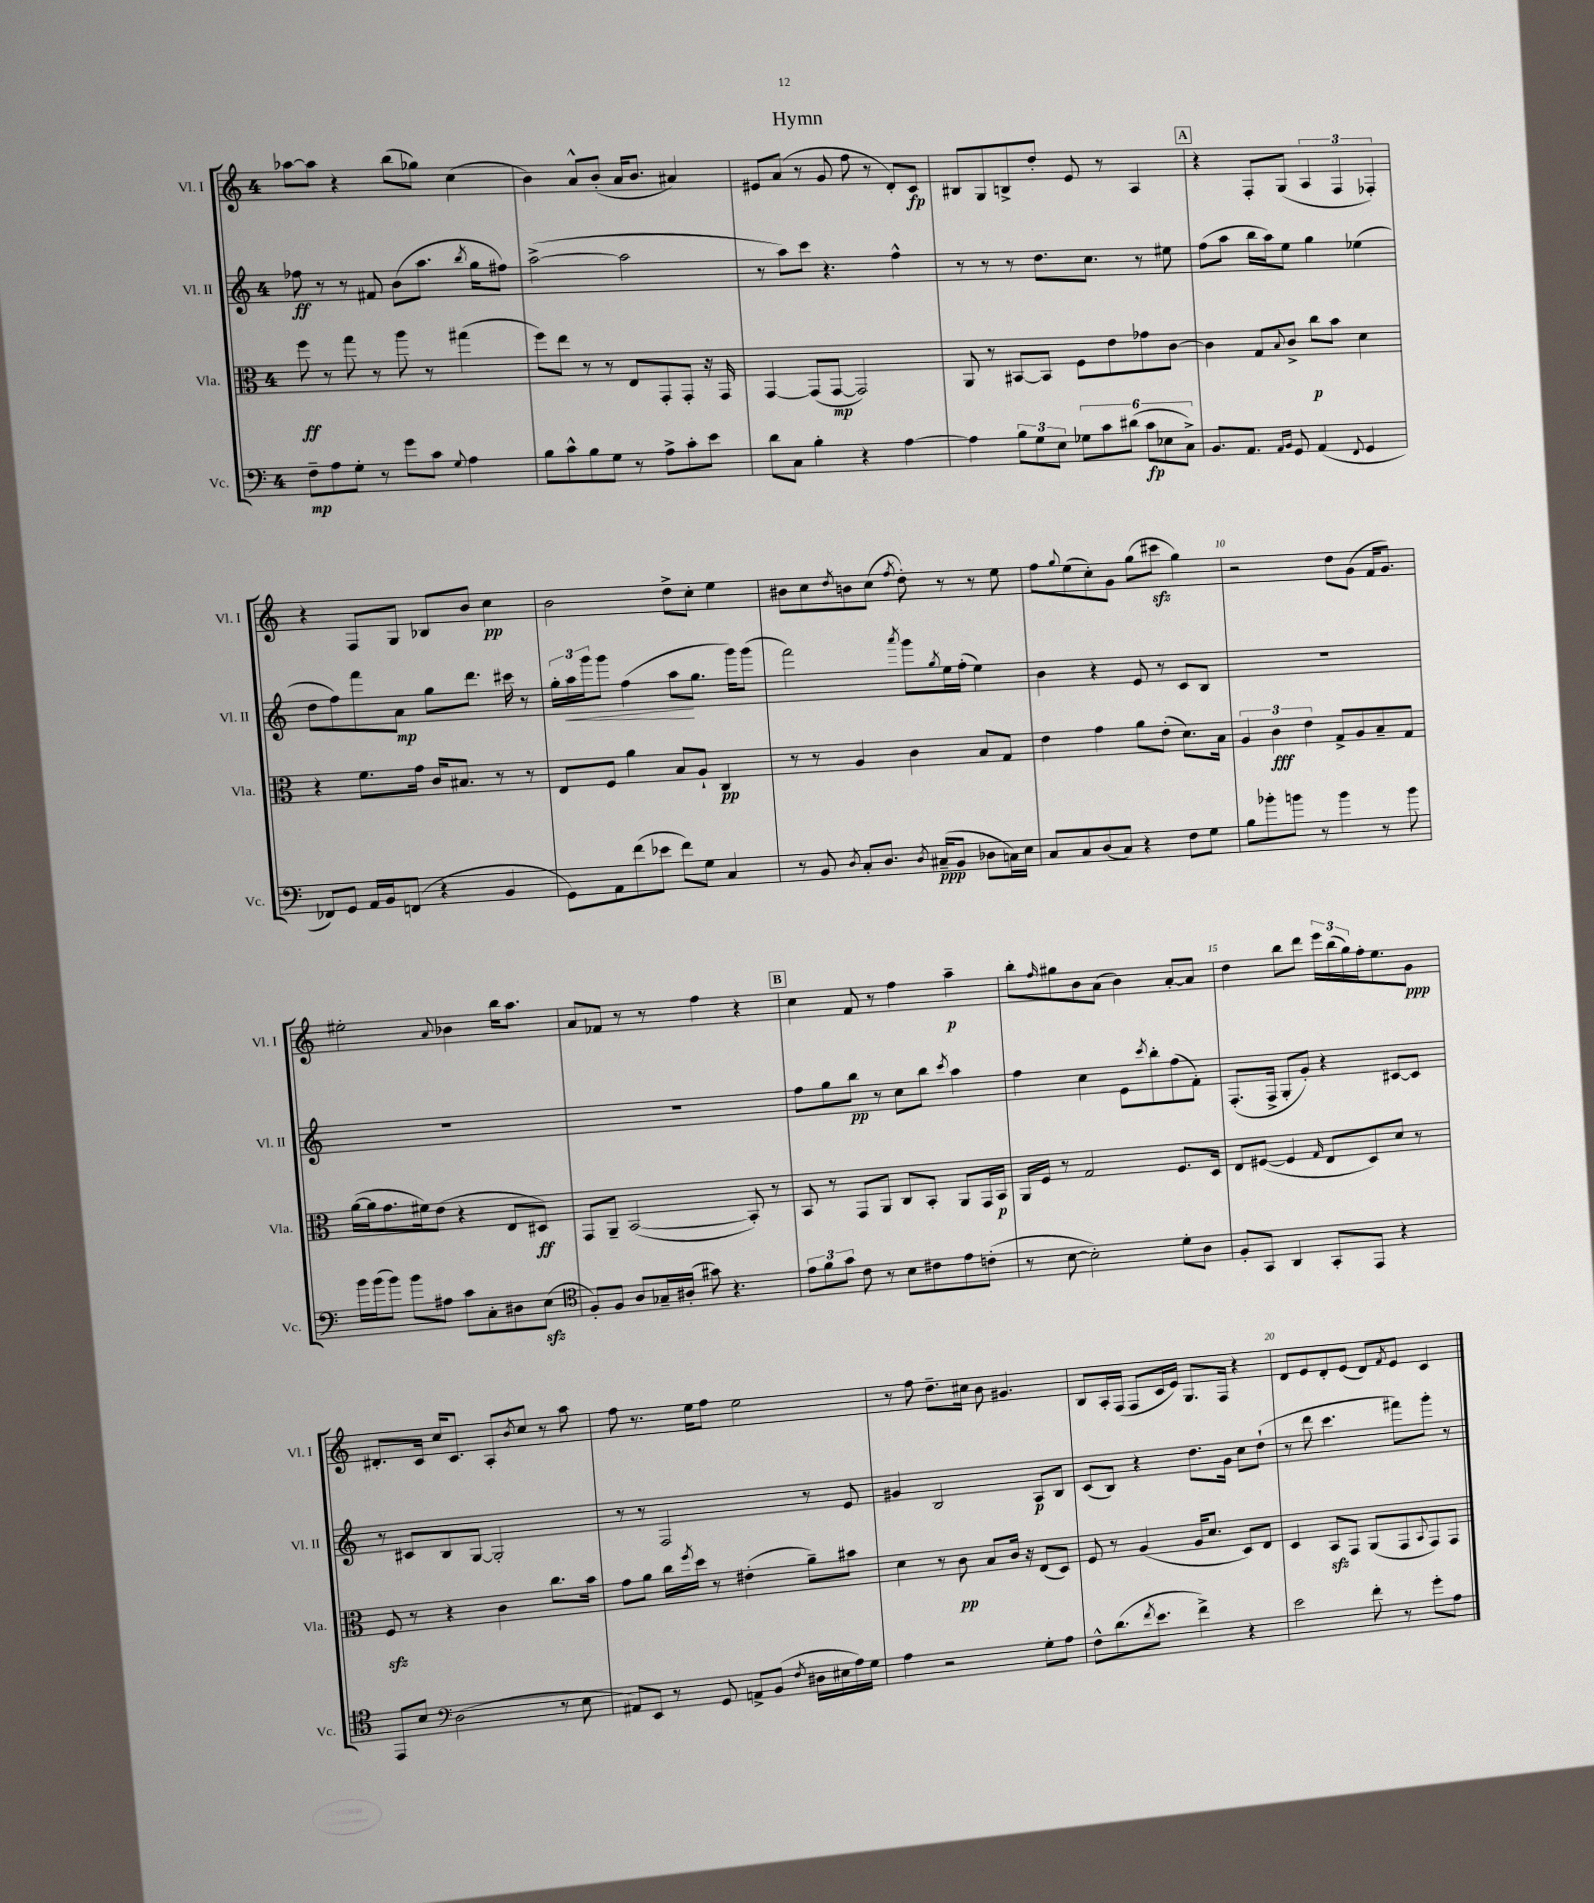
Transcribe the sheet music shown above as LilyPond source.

\header { title = "Hymn" }
<<
\new StaffGroup <<
\new Staff = "s0" \with { instrumentName = "Vl. I" shortInstrumentName = "Vl. I" } {
    \clef treble \key c \major \once \override Staff.TimeSignature.style = #'single-digit \time 4/4
    aes''8~ aes''8 r4 b''8( ges''8) c''4( |
    b'4) a'8-^ b'8-.( a'16 b'8. ais'4) |
    eis'8 a'8( r8 g'8 f''8 r8 d'8-.) c'8\fp |
    bis8 g8 b8-> d''8-. e'8 r8 a4 |
    \mark \markup { \box "A" } r4 f8-. g8( \tuplet 3/2 { a4 f4 fes4-.) } |
    r4 f8 g8 bes8 b'8 c''4\pp |
    b'2 d''8-> c''8-. e''4 |
    bis'8 c''8 \acciaccatura { d''8 } b'8 c''8( \acciaccatura { f''8 } d''8-.) r8 r8 e''8 |
    f''8 \appoggiatura { g''8 } e''8( c''8-.) g'8 g''8( cis'''8\sfz g''4) |
    r2 d''8 g'8( f'16 g'8.) |
    eis''2-. \appoggiatura { a'8 } bes'4 b''16 a''8. |
    a'8 fes'8 r8 r8 f''4 r4 |
    \mark \markup { \box "B" } c''4 f'8 r8 f''4 a''4--\p |
    b''8-. \grace { f''16 } gis''8 b'8 a'8( b'4) a'8~-. a'8 |
    d''4 b''8 d'''8 \tuplet 3/2 { e'''16 b''16( g''16) } f''16-. e''8. g'8\ppp |
    dis'8.-. c'16 c''16 c'8. a8-. \acciaccatura { b'8 } c''8 r8 a''8 |
    f''8 r8. e''16 f''8 e''2 |
    r8 f''8 d''8.-- cis''16 b'8 gis'4. |
    b8 a16-. f16( f8 c'16 e'16) g8. f16 r4 |
    d'8 e'8 d'8-. e'8( d'8) \acciaccatura { f'8 } e'8 c'4 \bar "|." |
}
\new Staff = "s1" \with { instrumentName = "Vl. II" shortInstrumentName = "Vl. II" } {
    \clef treble \key c \major \once \override Staff.TimeSignature.style = #'single-digit \time 4/4
    fes''8\ff r8 r8 fis'8 b'8( a''8. \acciaccatura { b''8 } g''16 fis''8) |
    a''2~->( a''2 |
    r8 a''8) c'''8 r4. f''4-^ |
    r8 r8 r8 d''8. c''8. r8 eis''8 |
    \mark \markup { \box "A" } f''8( a''8 b''16 a''16) e''8 g''4 ees''4( |
    d''8 f''8) f'''8 a'8\mp g''8 d'''8. cis'''16 r8 |
    \tuplet 3/2 { g''16-. a''16\< g'''16 } g'''8 f''4( a''8\! g''8. g'''16) g'''8( |
    f'''2) \acciaccatura { a'''8 } g'''8 \acciaccatura { g''8 } e''16 f''16-.( e''4) |
    b'4 r4 e'8 r8 c'8 b8 |
    R1 |
    R1 |
    R1 |
    \mark \markup { \box "B" } f''8 g''8 b''8\pp r8 c''8 b''8 \acciaccatura { c'''8 } a''4 |
    f''4 c''4 e'8 \acciaccatura { c'''8 } b''8-. f''8( f'8-.) |
    f8.-.( f16-> g8-. g'8-.) r4 cis'8~ cis'8 |
    r8 cis'8 b8 g8~ g2-. |
    r8 r8 f2 r8 e'8 |
    gis'4 b2 a8\p b8 |
    c'8( b8) r4 d''8. g'16 c''8 d''8-!( |
    r8 d'''8 c'''4. fis'''8) g'''8-. r8 \bar "|." |
}
\new Staff = "s2" \with { instrumentName = "Vla." shortInstrumentName = "Vla." } {
    \clef alto \key c \major \once \override Staff.TimeSignature.style = #'single-digit \time 4/4
    f''8\ff r8 g''8 r8 a''8 r8 gis''4( |
    f''8) e''8 r8 r8 e8 g,8-. g,8-. r16 g,16 |
    g,4~ g,8( g,8~\mp g,2) |
    a,8 r8 bis,8~ bis,8 f8 e'8 ges'8 c'8~ |
    \mark \markup { \box "A" } c'4 g8 \appoggiatura { b8 } c'8-> c''8\p b'8 d'4 |
    r4 f'8. g'16 c'16 bis8. r8 r8 |
    e8 f8 a'4 b8 a8-! c4\pp |
    r8 r8 a4 c'4 b8 g8 |
    e'4 g'4 a'8 e'8-.( d'8.) b16 |
    \tuplet 3/2 { a4 c'4\fff e'4 } g8-> a8 b8-- g8 |
    a'16~( a'16 g'8. fis'16) e'8( r4 e8 dis8\ff) |
    g,8 a,8-- b,2~( b,8-.) r8 |
    \mark \markup { \box "B" } b,8 r8 g,8 a,8 c8 b,8-. a,8 g,16 b,16\p |
    a,16 f16 r8 g2 f8. d16 |
    e8 fis8~( fis4 \grace { g16 } e8 d8) d'8 r8 |
    f8\sfz r8 r4 c'4 c''8. b'16 |
    g'8 a'8 c''16 \acciaccatura { f''8 } d''16 r8 eis'4-.( a'8--) bis'8 |
    d'4 r8 c'8\pp b8 c'16 r16 e8( d8) |
    f8 r8 a4( a16 d'8. d8) e8 |
    d4 b,8\sfz g,8 a,8( g,8 \appoggiatura { b,8 } g,8) g,8 \bar "|." |
}
\new Staff = "s3" \with { instrumentName = "Vc." shortInstrumentName = "Vc." } {
    \clef bass \key c \major \once \override Staff.TimeSignature.style = #'single-digit \time 4/4
    f8--\mp a8 g8-. r8 g'8 c'8 \appoggiatura { g8 } a4 |
    b8 c'8-^ b8 g8 r8 a8-> c'8-. e'8 |
    d'8 c8 b4-. r4 a4~ |
    a4 \tuplet 3/2 { b8 g8 e8 } \tuplet 6/4 { ges8 c'8 dis'8( c'8\fp ees8 c8->) } |
    \mark \markup { \box "A" } b,8. a,8. \grace { a,16 b,16 } g,8 a,4( \appoggiatura { f,8 } g,4 |
    fes,8) g,8 a,16 b,16 f,8( r4 b,4 |
    g,8) a,8 f'8( ees'8 f'8) g8 c4 |
    r8 b,8 \acciaccatura { d8 } c8-. d8. \acciaccatura { d8 } cis16--\ppp( b,8 des8 c16) e16 |
    c8 c8 d8( c8) r4 f8 g8 |
    b8 bes'8-. b'8 r8 b'4 r8 b'8 |
    b'16 b'16( b'8) b'8 ais8 c'8 c8-. dis8 e8\sfz( |
    \clef tenor f8-.) f8 a8 ges16-- ais16-.( gis'8) r4. |
    \mark \markup { \box "B" } \tuplet 3/2 { e'8 f'8 g'8 } c'8 r8 b8 cis'8 e'8 c'8-.( |
    r8 b8~ b2-.) d'8-. a8 |
    f8-. g,8 a,4 g,8-. e,8 r4 |
    e,8 b8 \clef bass d2( r8 e8 |
    ais,8) e,8 r8 g,8 a,8-> b,8( \acciaccatura { f8 } dis16 eis16 a16) g16 |
    a4 r2 g8-. a8 |
    f8-^ d'8.( \acciaccatura { f'8 } e'8. f'4->) r4 |
    e'2 f'8-. r8 g'8-. a8 \bar "|." |
}
>>
>>
\layout { \context { \Score \override BarNumber.break-visibility = ##(#f #t #t) barNumberVisibility = #(every-nth-bar-number-visible 5) } }
